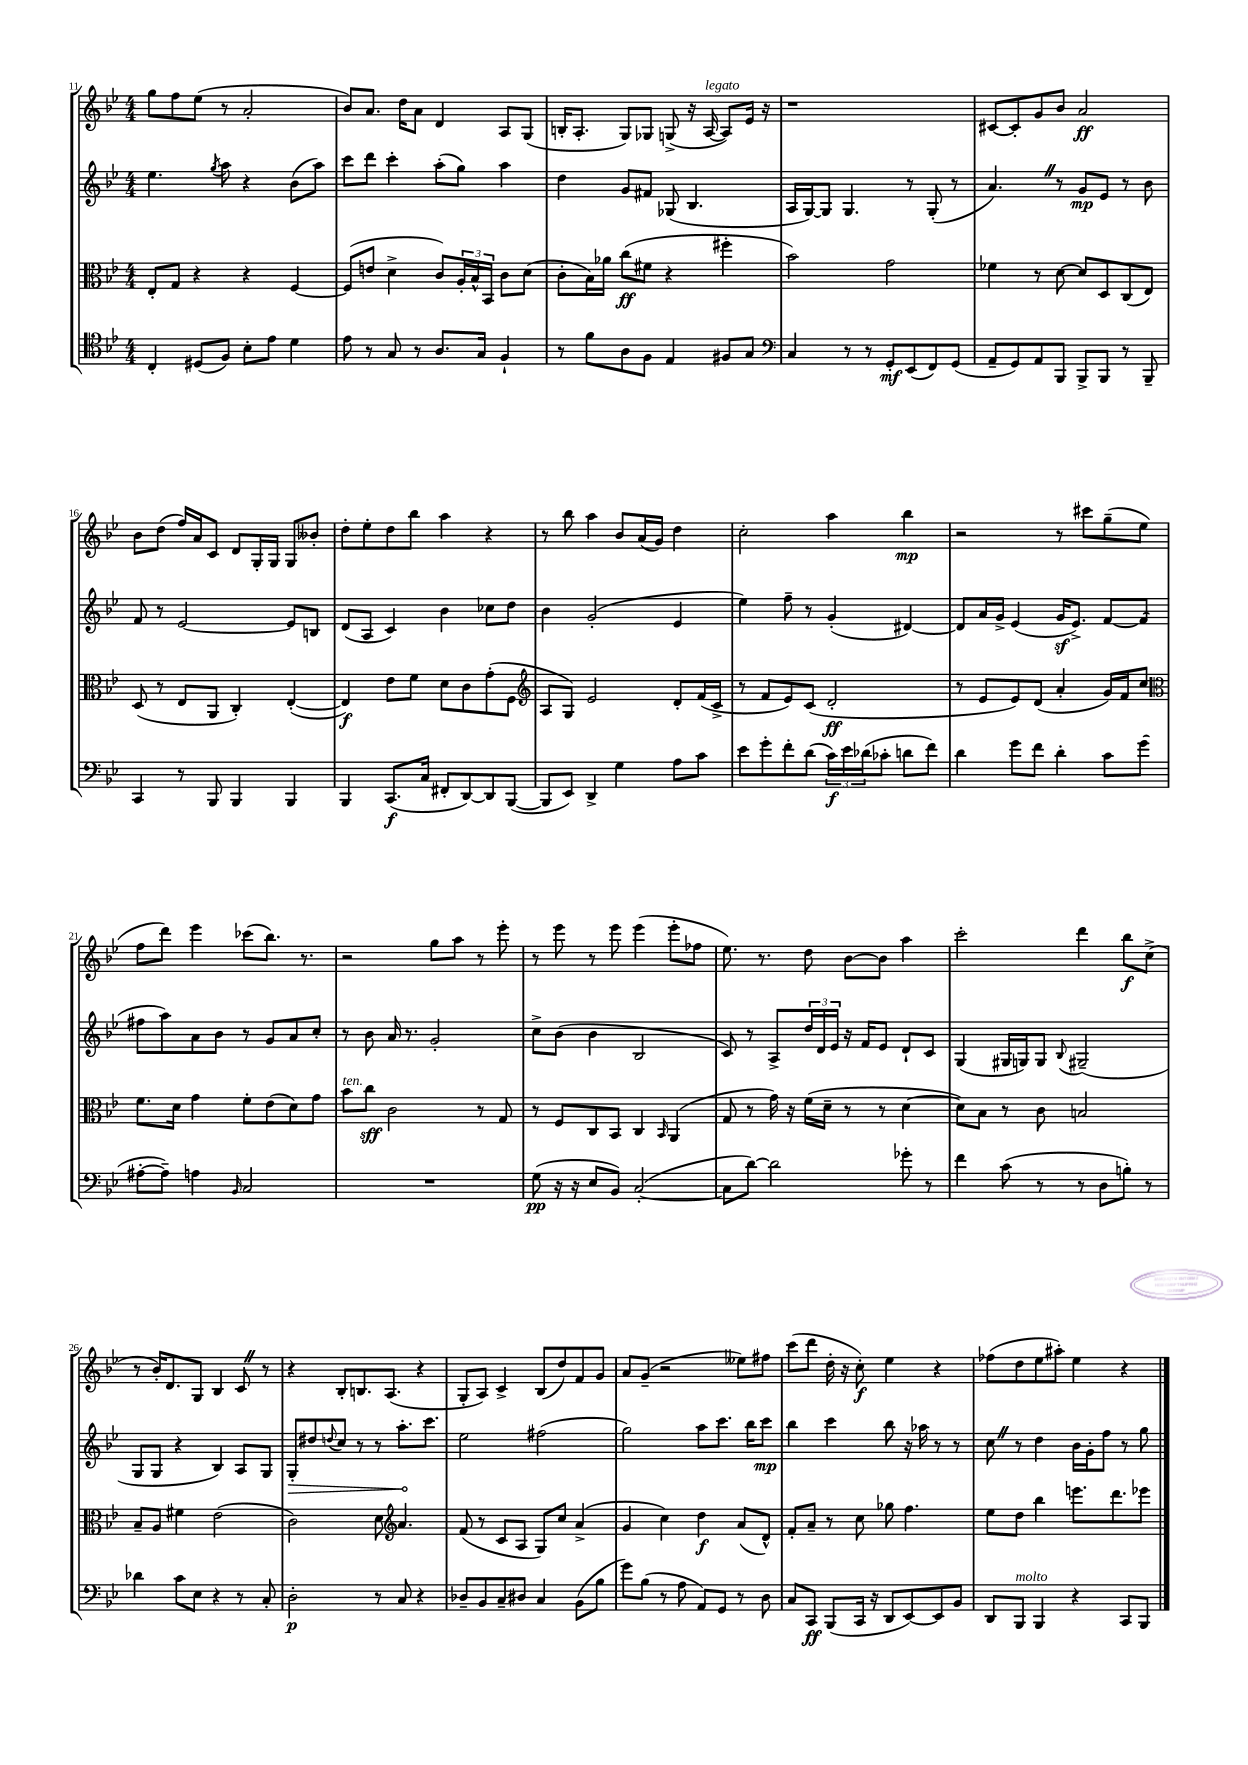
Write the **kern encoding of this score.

**kern	**kern	**kern	**kern
*staff4	*staff3	*staff2	*staff1
*clefC4	*clefC3	*clefG2	*clefG2
*k[b-e-]	*k[b-e-]	*k[b-e-]	*k[b-e-]
*M4/4	*M4/4	*M4/4	*M4/4
4C'	8E-'	4.ee-	8gg
.	8G	.	8ff
(8D#	4r	.	(8ee-
.	.	8qgg	.
8F)	.	8aa	8r
8B-'	4r	4r	2a'
8e-	.	.	.
4d	[4F	(8b-	.
.	.	8aa)	.
=	=	=	=
8e-	(8F]	8ccc	8b-)
8r	8e	8ddd	8.a
8G	4d^	4ccc'	.
.	.	.	16dd
8r	.	.	8a
8.A	8c)	(8aa'	4d
.	24A'	8gg)	.
.	24B-^^	.	.
16G	.	.	.
.	24BB-	.	.
4F`	8c	4aa	8A
.	(8d	.	(8G
=	=	=	=
8r	8c'	4dd	16B'
.	.	.	8.A'
8f	16B-)	.	.
.	16a-	.	.
8A	(8cc	8g	8G)
8F	8f#	8f#	8G-
4E-	4r	(8G-	(8G^
.	.	4.B-	16r
.	.	.	[16A
8F#	4ff#'	.	8A])
8G	.	.	16e-
.	.	.	16r
=	=	=	=
*clefF4	*	*	*
4C	2b-)	16A	1r
.	.	[16G)	.
.	.	8G]	.
8r	.	4.G	.
8r	.	.	.
8GG'	2g	.	.
(8EE-	.	8r	.
8FF)	.	(8G'	.
(8GG	.	8r	.
=	=	=	=
8AA~	4f-	4.a)	[8c#
8GG)	.	.	8c#']
8AA	8r	.	8g
8BBB-	[8d	8r	8b-
8BBB-^	8d]	8g	2a
8BBB-	8D	8e-	.
8r	(8C	8r	.
8BBB-~	8E-)	8b-	.
=	=	=	=
4CC	(8D	8f	8b-
.	8r	8r	(8dd
8r	8E-	[2e-	16ff)
.	.	.	16a
8BBB-	8AA	.	8c
4BBB-	4C')	.	8d
.	.	.	16G'
.	.	.	16G
4BBB-	([4E-'	8e-]	8G
.	.	8B	8b--'
=	=	=	=
4BBB-	4E-])	(8d	8dd'
.	.	8A	8ee-'
(8.CC	8e-	4c)	8dd
.	8f	.	8bb-
16C	.	.	.
8FF#'	8d	4b-	4aa
[8DD)	8c	.	.
8DD]	(8g'	8cc-	4r
([8BBB-	8F	8dd	.
=	=	=	=
*	*clefG2	*	*
8BBB-]	8A	4b-	8r
8EE-)	8G)	.	8bb-
4DD^	2e-	(2g'	4aa
4G	.	.	8b-
.	.	.	(16a
.	.	.	16g)
8A	8d'	4e-	4dd
8c	(16f	.	.
.	16c^	.	.
=	=	=	=
8e-	8r	4ee-)	2cc'
8g'	8f	.	.
8f'	8e-)	8ff~	.
(8d	(8c	8r	.
24c)	2d'	(4g'	4aa
24e-	.	.	.
(24d-	.	.	.
8c-'	.	.	.
8d	.	[4d#)	4bb-
8f)	.	.	.
=	=	=	=
4d	8r	8d#]	2r
.	8e-	16a	.
.	.	16g^	.
8g	8e-)	(4e-	.
8f	(8d	.	.
4d'	4a'	16g	8r
.	.	8.e-^)	.
.	.	.	8ccc#
8c	16g)	[8f	(8gg~
.	16f	.	.
(8g	8cc	(8f]	8ee-
=	=	=	=
*	*clefC3	*	*
[8A#'	8.f	8ff#	8ff
8A#~])	.	8aa)	8ddd)
.	16d	.	.
4A	4g	8a	4eee-
.	.	8b-	.
16qqBB-	.	.	.
2C	8f'	8r	(8ccc-
.	(8e-	8g	8.bb-)
.	8d)	8a	.
.	.	.	8.r
.	8g	8cc'	.
=	=	=	=
1r	8b-	8r	2r
.	8cc	8b-	.
.	2c	16a	.
.	.	8.r	.
.	.	2g'	8gg
.	.	.	8aa
.	8r	.	8r
.	8G	.	8eee-'
=	=	=	=
(8G	8r	8cc^	8r
16r	8F	(8b-	8eee-
16r	.	.	.
8E-	8C	4b-	8r
8BB-)	8BB-	.	8eee-
([2C'	4C	2B-	(4eee-
.	16qqBB-	.	.
.	(4AA	.	8eee-'
.	.	.	8ff-
=	=	=	=
8C]	8G	8c)	8.ee-)
[8d)	8r	8r	.
.	.	.	8.r
2d]	16g)	8A^	.
.	16r	.	.
.	(16f	24dd	8dd
.	.	24d	.
.	16d~	.	.
.	.	24e-	.
.	8r	16r	[8b-
.	.	16f	.
.	8r	8e-	8b-]
8g-'	[4d	8d`	4aa
8r	.	8c	.
=	=	=	=
4f	8d])	(4G	2ccc'
.	8B-	.	.
(8c	8r	16G#	.
.	.	16G)	.
8r	8c	8G	.
.	.	8qqB-	.
8r	2B	(2G#~	4ddd
8D	.	.	.
8B')	.	.	8bb-
8r	.	.	(8cc^
=	=	=	=
4d-	8B-~	8G	8r
.	8A	8G	16b-')
.	.	.	8.d
8c	4f#	4r	.
8E-	.	.	8G
4r	(2e-	4B-)	4B-
8r	.	8A	8c
8C'	.	8G	8r
=	=	=	=
2D'	2c)	8G'	4r
.	.	8dd#	.
.	.	8qqdd	.
.	.	8cc	8B-'
.	.	8r	8.B
8r	8d	8r	.
.	.	.	(8.A
*	*clefG2	*	*
8C	4.a	8.aa'	.
4r	.	.	4r
.	.	8.ccc	.
=	=	=	=
8D-~	(8f	2ee-	8G'
8BB-	8r	.	8A)
8C~	8c	.	4c^
8D#	8A	.	.
4C	8G)	(2ff#	(8B-
.	8cc	.	8dd)
(8BB-	(4a^	.	8f
8B-	.	.	8g
=	=	=	=
8g)	4g	2gg)	8a
(8B-	.	.	(8g~
8r	4cc)	.	2r
8A	.	.	.
8AA)	4dd	8aa	.
8GG	.	8.ccc	.
8r	(8a	.	8ee--)
.	.	16bb-	.
8D	8d^^)	8ccc	8ff#
=	=	=	=
8C	8f'	4bb-	(8ccc
8CC	8a~	.	8ddd
(8BBB-	8r	4ccc	16dd'
.	.	.	16r
16CC	8cc	.	8cc')
16r	.	.	.
8DD	8gg-	8bb-	4ee-
[8EE-)	4.ff	16r	.
.	.	16aa-	.
8EE-]	.	8r	4r
8BB-	.	8r	.
=	=	=	=
8DD	8ee-	8cc	(8ff-
8BBB-	8dd	8r	8dd
4BBB-	4bb-	4dd	8ee-
.	.	.	8aa#')
4r	8.eee	16b-	4ee-
.	.	16g'	.
.	.	8ff	.
.	8.ddd	.	.
8CC	.	8r	4r
8BBB-	8eee-	8gg	.
==	==	==	==
*-	*-	*-	*-
